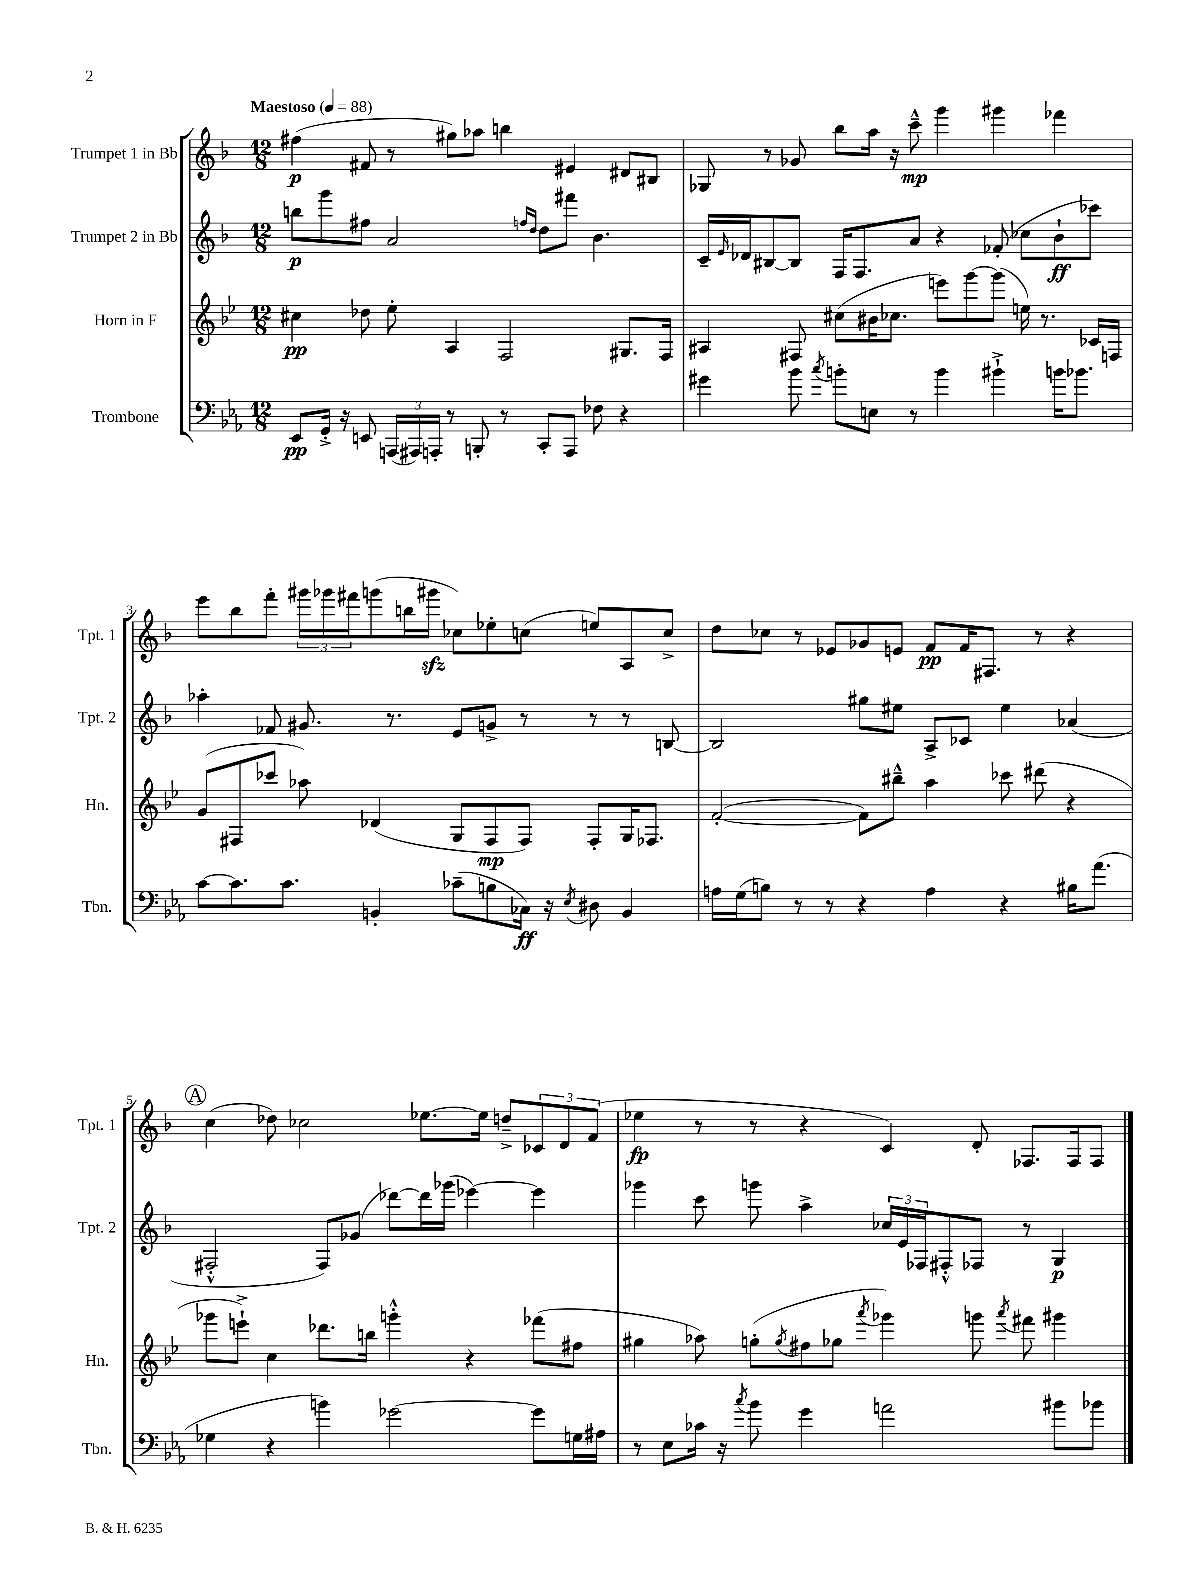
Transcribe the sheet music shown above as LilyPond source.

<<
\new StaffGroup <<
\new Staff = "s0" \with { instrumentName = "Trumpet 1 in Bb" shortInstrumentName = "Tpt. 1" } {
    \clef treble \key f \major \numericTimeSignature \time 12/8 \tempo "Maestoso" 4 = 88
    fis''4\p( fis'8 r8 gis''8) aes''8 b''4 eis'4 dis'8 bis8 |
    ges8 r8 ges'8 bes''8 a''16 r16 c'''8---^\mp g'''4 gis'''4 fes'''4 |
    e'''8 bes''8 f'''8-. \tuplet 3/2 { gis'''16 ges'''16 fis'''16 } g'''8( b''16 gis'''16\sfz ces''8) ees''8-. c''8( e''8) a8 c''8-> |
    d''8 ces''8 r8 ees'8 ges'8 e'8 f'8\pp f'16 fis8. r8 r4 |
    \mark \markup { \circle "A" } c''4( des''8) ces''2 ees''8.~ ees''16 d''8---> \tuplet 3/2 { ces'8 d'8 f'8( } |
    ees''4\fp r8 r8 r4 c'4) d'8-. fes8. fes16 fes8 \bar "|." |
}
\new Staff = "s1" \with { instrumentName = "Trumpet 2 in Bb" shortInstrumentName = "Tpt. 2" } {
    \clef treble \key f \major \numericTimeSignature \time 12/8
    b''8\p g'''8 fis''8 a'2 \grace { f''16 d''16 } d''8 fis'''8 bes'4. |
    c'16-- \grace { e'16 } des'16 bis8~ bis8 f16 f8. a'8 r4 fes'8-.( ces''8 bes'8-!\ff ces'''8) |
    aes''4-. fes'8 gis'8. r8. e'8 g'8-> r8 r8 r8 b8~ |
    b2 gis''8 eis''8 a8-> ces'8 eis''4 aes'4( |
    \mark \markup { \circle "A" } fis2-.-^ fis8) ges'8( des'''8~) des'''16 ges'''16( ees'''4~) ees'''4 |
    ges'''4 c'''8 g'''8 a''4-> \tuplet 3/2 { ces''16 e'16 fes16 } fis8-.-^ fes8 r8 g4\p \bar "|." |
}
\new Staff = "s2" \with { instrumentName = "Horn in F" shortInstrumentName = "Hn." } {
    \clef treble \key bes \major \numericTimeSignature \time 12/8
    cis''4\pp des''8 ees''8-. a4 f2 gis8. f16 |
    ais4 fis8 cis''8( bis'16 ces''8. e'''8) g'''8~ g'''8( e''16) r8. ces'16 f16 |
    g'8( fis8 ces'''8 aes''8) des'4( g8 fis8\mp fis8) fis8-. g16 fes8. |
    f'2~-.( f'8) bis''8---^ a''4 ces'''8 dis'''8( r4 |
    \mark \markup { \circle "A" } ges'''8 e'''8-!->) c''4 des'''8. b''16 g'''4-.-^ r4 fes'''8( fis''8 |
    gis''4 aes''8) g''8-.( \acciaccatura { g''8 } fis''8 ges''8 \acciaccatura { a'''8 } ges'''4) g'''8 \acciaccatura { a'''8 } fis'''8 gis'''4 \bar "|." |
}
\new Staff = "s3" \with { instrumentName = "Trombone" shortInstrumentName = "Tbn." } {
    \clef bass \key ees \major \numericTimeSignature \time 12/8
    ees,8\pp g,16-.-> r16 e,8 \tuplet 3/2 { a,,16( ais,,16) a,,16-. } r8 b,,8-. r8 c,8-. a,,8 fes8 r4 |
    gis'4 bes'8 \acciaccatura { c''8 } b'8-. e8 r8 b'4 bis'4-!-> b'16 bes'8. |
    c'8~ c'8. c'8. b,4-. ces'8--( b8 ces16\ff) r16 \acciaccatura { ees8 } dis8 b,4 |
    a16 g16( b8) r8 r8 r4 a4 r4 bis16 aes'8.( |
    \mark \markup { \circle "A" } ges4 r4 b'4) ges'2~ ges'8 g16 ais16 |
    r8 ees8 ces'16 r16 \acciaccatura { c''8 } bes'8 g'4 a'2 bis'8 bes'8 \bar "|." |
}
>>
>>
